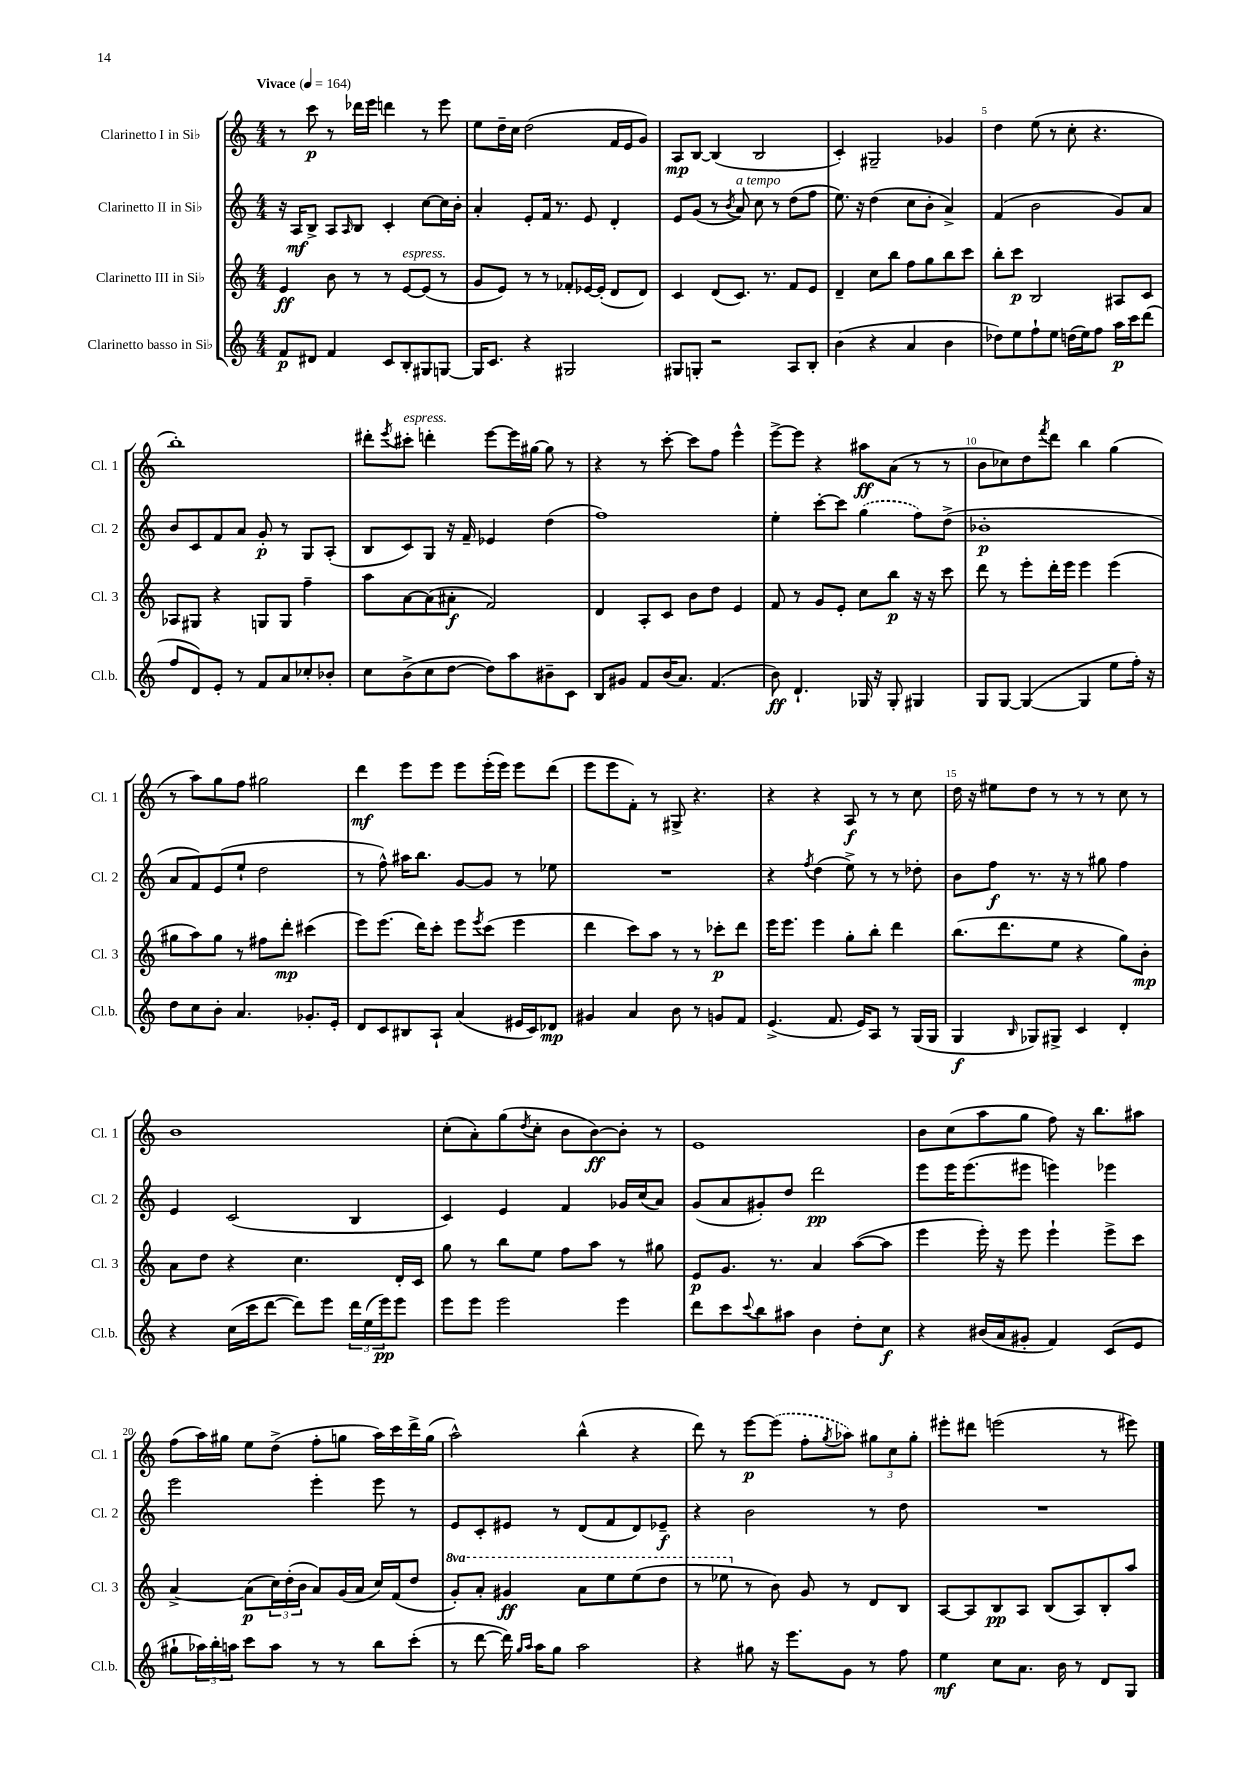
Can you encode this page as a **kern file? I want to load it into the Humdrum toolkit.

**kern	**kern	**kern	**kern
*staff4	*staff3	*staff2	*staff1
*clefG2	*clefG2	*clefG2	*clefG2
*k[]	*k[]	*k[]	*k[]
*M4/4	*M4/4	*M4/4	*M4/4
*MM164	*MM164	*MM164	*MM164
8f	4e	16r	8r
.	.	16A	.
8d#	.	8B^	8ccc
4f	8b	8A	8r
.	.	16qqA	.
.	8r	8B	16ddd-
.	.	.	16eee
8c	8r	4c'	4ddd
8B'	[8e	.	.
8G#	(8e]	[8cc	8r
[8G	8r	16cc]	8eee
.	.	16b'	.
=	=	=	=
16G]	8g	4a'	8ee
8.c	.	.	.
.	8e)	.	16dd~
.	.	.	16cc
4r	8r	8e'	(2dd
.	8r	16f	.
.	.	8.r	.
2G#	8f-'	.	.
.	[16e-	8e	.
.	(16e-']	.	.
.	8d	4d'	16f
.	.	.	16e
.	8d)	.	8g)
=	=	=	=
8G#	4c	8e	8A
8G'	.	(8g	[8B
2r	(8d	8r	(4B]
.	.	8qb	.
.	8.c)	8a)	.
.	.	8cc	2B
.	8.r	.	.
.	.	8r	.
8A	8f	(8dd	.
8B'	8e	8ff	.
=	=	=	=
(4b	4d~	8.ee)	4c')
.	.	16r	.
4r	8cc	(4dd	2G#~
.	8bb	.	.
4a	8ff	8cc	.
.	8gg	8b'	.
4b	8bb	4a^)	4g-
.	8ccc	.	.
=	=	=	=
8dd-)	8bb'	(4f	4dd
8ee	8ccc	.	.
8ff`	2B	2b	(8ee
8ee	.	.	8r
(16dd	.	.	8cc'
16ee)	.	.	.
8ff	.	.	4.r
16aa	8A#	8g)	.
16ccc	.	.	.
(8ddd	8c	8a	.
=	=	=	=
8ff	8A-	8b	1bb')
8d)	8G#	8c	.
8e'	4r	8f	.
8r	.	8a	.
8f	8G	8g'	.
8a	8G	8r	.
8cc-'	4ff~	8G	.
8b-'	.	(8A'	.
=	=	=	=
8cc	8aa	8B	8ddd#'
.	.	.	8qeee
(8b^	[8a	8c)	8ccc#'
8cc	(8a]	8G	4ddd'
[8dd	8a#'	16r	.
.	.	16f~	.
8dd])	2f)	4e-	[8eee
8aa	.	.	16eee]
.	.	.	[16gg#
8b#~	.	(4dd	8gg#]
8c	.	.	8r
=	=	=	=
8B	4d	1ff)	4r
8g#	.	.	.
8f	8A'	.	8r
(16b	8c	.	[8ccc'
8.a)	.	.	.
.	8b	.	8ccc]
(4.f	8dd	.	8ff
.	4e	.	4eee^^
=	=	=	=
8b)	8f	4ee'	[8eee^
4.d`	8r	.	8eee]
.	8g	[8ccc'	4r
.	8e'	8ccc]	.
16G-	8cc	(4gg	8aa#
16r	.	.	.
8G-'	8bb	.	(8a
4G#	16r	8ff)	8r
.	16r	.	.
.	8ccc	(8dd^	8r
=	=	=	=
8G	8ddd	1b-'	8b
[8G	8r	.	8cc-)
(4G_	8eee'	.	8dd
.	.	.	8qfff
.	16ddd'	.	8ddd
.	16eee	.	.
4G]	4eee	.	4bb
8ee	(4eee	.	(4gg
16ff')	.	.	.
16r	.	.	.
=	=	=	=
8dd	8gg#	8a	8r
8cc	8aa)	8f)	8aa)
8b'	8gg#	(8e	8gg
4.a	8r	8ee`	8ff
.	8ff#	2dd	2gg#
.	8ddd'	.	.
8.g-'	(4ccc#	.	.
16e'	.	.	.
=	=	=	=
8d	8eee)	8r	4ddd
8c	(8.eee	8ff^^)	.
8B#	.	16aa#	8eee
.	16ddd)	8.bb	.
8A`	8ccc'	.	8eee
(4a	8eee	[8g	8eee
.	8qeee	.	.
.	(8ccc	8g]	(16eee'
.	.	.	16eee)
16e#	4eee	8r	8eee
16c)	.	.	.
8d-	.	8ee-	(8ddd
=	=	=	=
4g#	4ddd	1r	8eee
.	.	.	8eee
4a	8ccc)	.	8f')
.	8aa	.	8r
8b	8r	.	8G#^
8r	8r	.	4.r
8g	8ccc-'	.	.
8f	8ddd	.	.
=	=	=	=
(4.e^	16eee	4r	4r
.	8.eee	.	.
.	.	8qff	.
.	4eee	(4dd	4r
8.f	.	.	.
.	8gg'	8ee^)	8A
16e)	.	.	.
8A	8bb'	8r	8r
8r	4ddd	8r	8r
(16G	.	8dd-'	8cc
16G	.	.	.
=	=	=	=
4G	(8.bb	8b	16dd
.	.	.	16r
.	.	8ff	8ee#
.	8.ddd	.	.
16qqB	.	.	.
8G-)	.	8.r	8dd
8G#^	8ee	.	8r
.	.	16r	.
4c	4r	8r	8r
.	.	8gg#	8r
4d'	8gg)	4ff	8cc
.	8b'	.	8r
=	=	=	=
4r	8a	4e	1b
.	8dd	.	.
(16cc	4r	(2c	.
16ccc	.	.	.
[8ddd	.	.	.
8ddd])	4.cc	.	.
8eee	.	.	.
24ddd	.	4B	.
(24ee	.	.	.
24eee)	.	.	.
8eee	16d'	.	.
.	16c	.	.
=	=	=	=
8eee	8gg	4c)	(8cc'
8eee	8r	.	8a')
2eee	8bb	4e	(8gg
.	.	.	8qdd
.	8ee	.	8cc'
.	8ff	4f	8b
.	8aa	.	[8b)
4eee	8r	16g-	8b']
.	.	(16cc	.
.	8gg#	8a)	8r
=	=	=	=
8ddd	8e	(8g	1e
8ccc	8.g	8a	.
8qqccc	.	.	.
8bb	.	8g#')	.
.	8.r	.	.
8aa#	.	8dd	.
4b	4a	2ddd	.
8dd'	([8aa	.	.
8cc	8aa]	.	.
=	=	=	=
4r	4eee	8eee	8b
.	.	16eee	(8cc
.	.	(8.eee	.
(16b#	16eee')	.	8aa
16a	16r	.	.
8g#'	8eee	8eee#	8gg
4f)	4eee`	4eee)	8ff)
.	.	.	16r
.	.	.	8.bb
(8c	8eee^	4eee-	.
8e	8ccc	.	8aa#
=	=	=	=
8gg#`	[4a^	2eee	(8ff
24aa-)	.	.	16aa)
24bb'	.	.	.
.	.	.	16gg#
24aa	.	.	.
8ccc	(8a]	.	8ee
8aa	24cc)	.	(8dd^
.	(24dd'	.	.
.	24b	.	.
8r	8a)	4eee'	8ff'
8r	(16g	.	8gg
.	16a	.	.
8bb	16cc)	8eee	16aa)
.	(16f	.	16ccc
(8ccc'	8dd	8r	16ddd^
.	.	.	(16gg
=	=	=	=
8r	8gg')	8e	2aa^^)
[8ddd	8aa'	8c'	.
16ddd])	4gg#	8e#	.
16qqgg	.	.	.
16qqaa	.	.	.
16aa	.	.	.
8gg	.	8r	.
2aa	8aa	(8d	(4bb^^
.	8eee	8f	.
.	(8eee	8d)	4r
.	8ddd	8e-~	.
=	=	=	=
4r	8r	4r	8ddd)
.	8eee-	.	8r
8gg#	8r	2b	[8eee
16r	8b)	.	(8eee]
8.eee	.	.	.
.	8g	.	8ff'
.	.	.	8qgg
8g	8r	.	8aa-)
8r	8d	8r	12gg#
.	.	.	12cc
8ff	8B	8dd	.
.	.	.	12gg#'
=	=	=	=
4ee	[8A	1r	8eee#'
.	8A]	.	8ddd#
8cc	8B	.	(2eee
8.a	8A	.	.
.	(8B	.	.
16b	.	.	.
8r	8A)	.	.
8d	8B'	.	8r
8G	8aa	.	8eee#)
==	==	==	==
*-	*-	*-	*-
